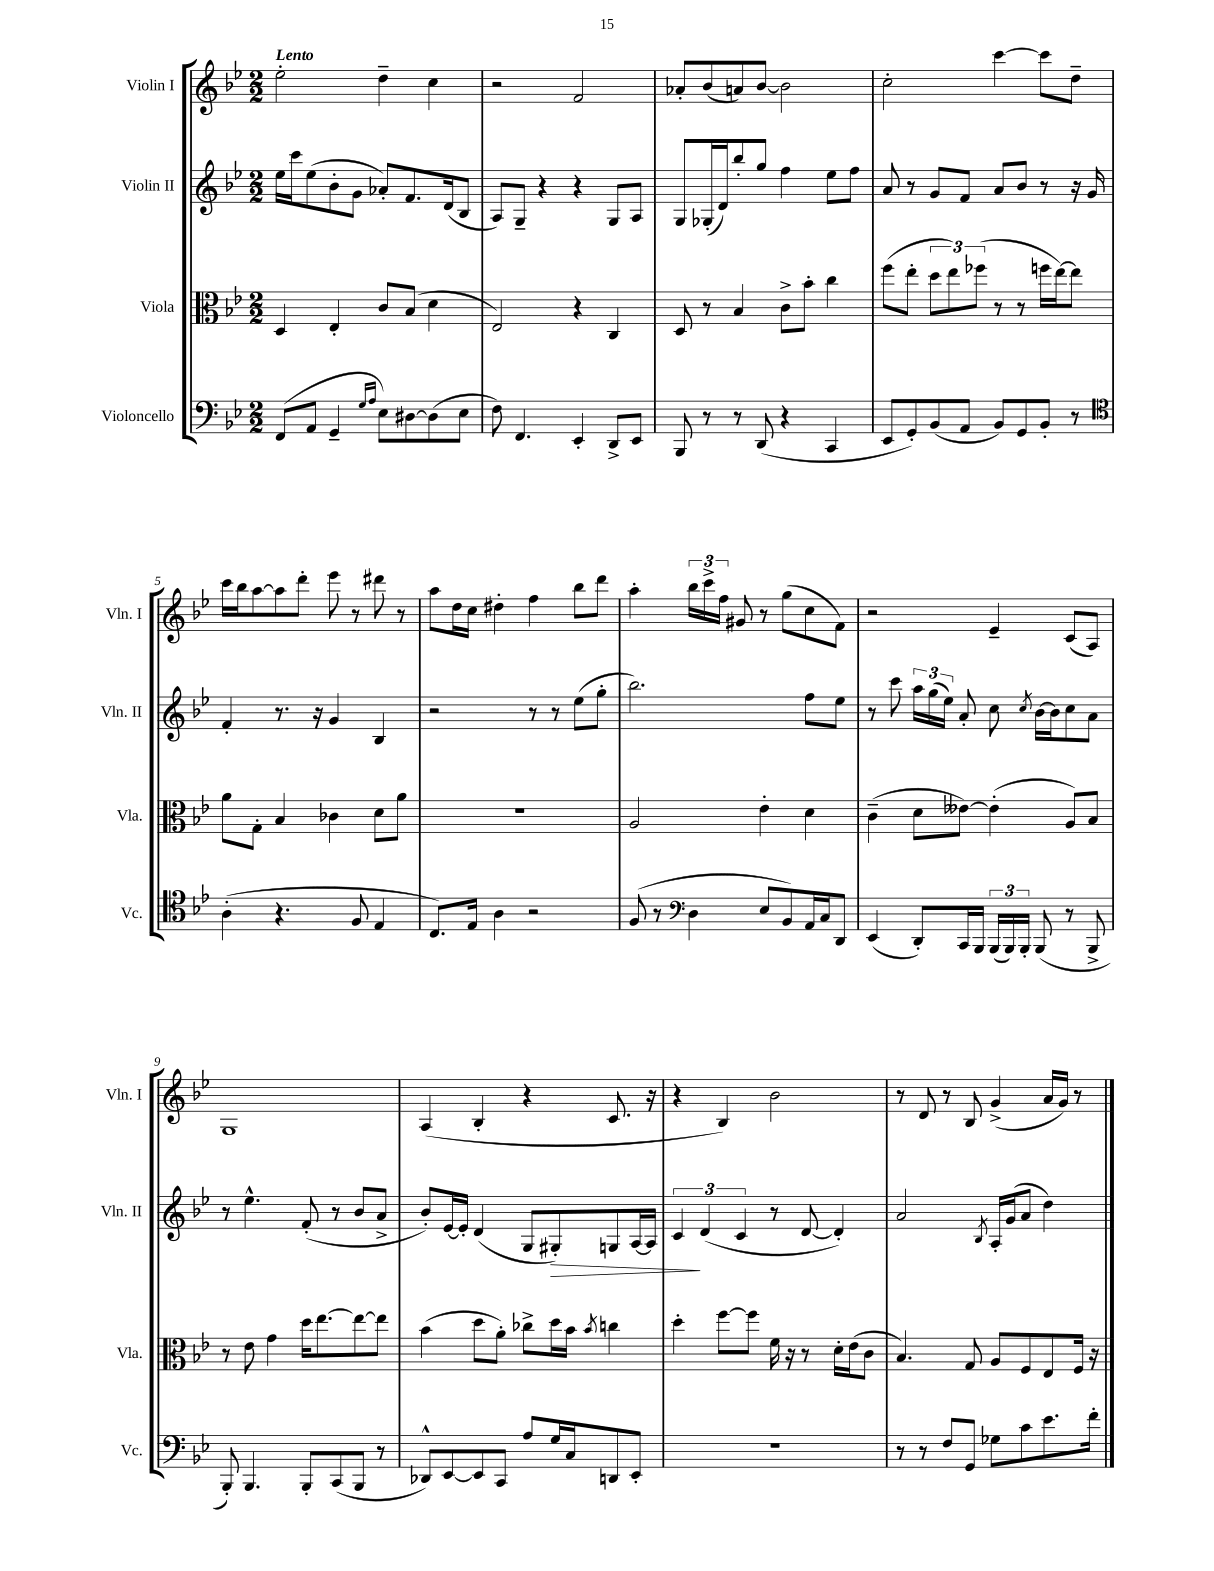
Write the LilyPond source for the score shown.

<<
\new StaffGroup <<
\new Staff = "s0" \with { instrumentName = "Violin I" shortInstrumentName = "Vln. I" } {
    \clef treble \key bes \major \numericTimeSignature \time 2/2 \tempo "Lento"
    \autoBeamOff ees''2-. d''4-- c''4 |
    r2 f'2 |
    aes'8[-. bes'8( a'8) bes'8]~ bes'2 |
    c''2-. c'''4~ c'''8[ d''8]-- |
    c'''16[ bes''16 a''8~ a''8 d'''8]-. ees'''8 r8 dis'''8 r8 |
    a''8[ d''16 c''16] dis''4-. f''4 bes''8[ d'''8] |
    a''4-. \tuplet 3/2 { bes''16[ c'''16-> f''16] } gis'8 r8 g''8[( c''8 f'8]) |
    r2 ees'4-- c'8[( a8]) |
    g1 |
    a4( bes4-. r4 c'8. r16 |
    r4 bes4) bes'2 |
    r8 d'8 r8 bes8 g'4->( a'16[ g'16]) r8 \bar "|." |
}
\new Staff = "s1" \with { instrumentName = "Violin II" shortInstrumentName = "Vln. II" } {
    \clef treble \key bes \major \numericTimeSignature \time 2/2
    \autoBeamOff ees''16[ c'''16 ees''8( bes'8-. g'8] aes'8[-.) f'8. d'16( bes8] |
    a8[) g8]-- r4 r4 g8[ a8] |
    g8[ ges16-.( d'16) bes''8-. g''8] f''4 ees''8[ f''8] |
    a'8 r8 g'8[ f'8] a'8[ bes'8] r8 r16 g'16 |
    f'4-. r8. r16 g'4 bes4 |
    r2 r8 r8 ees''8[( g''8]-. |
    bes''2.) f''8[ ees''8] |
    r8 c'''8 \tuplet 3/2 { a''16[ g''16( ees''16]) } a'8-. c''8 \acciaccatura { c''8 } bes'16[~ bes'16 c''8 a'8] |
    r8 ees''4.-^ f'8-.( r8 bes'8[ a'8]-> |
    bes'8[-.) ees'16~ ees'16]-. d'4( g8[ gis8-.\>) g8 a16~ a16] |
    \tuplet 3/2 { c'4\! d'4( c'4 } r8 d'8~ d'4-.) |
    a'2 \acciaccatura { bes8 } a16[-. g'16( a'8] d''4) \bar "|." |
}
\new Staff = "s2" \with { instrumentName = "Viola" shortInstrumentName = "Vla." } {
    \clef alto \key bes \major \numericTimeSignature \time 2/2
    \autoBeamOff d4 ees4-. c'8[ bes8]( d'4 |
    ees2) r4 c4 |
    d8 r8 bes4 c'8[-> bes'8]-. c''4 |
    f''8[( ees''8]-. \tuplet 3/2 { d''8[ ees''8) fes''8]( } r8 r8 f''16[ ees''16~) ees''8] |
    a'8[ g8]-. bes4 ces'4 d'8[ a'8] |
    r1 |
    a2 ees'4-. d'4 |
    c'4--( d'8[ eeses'8]~) eeses'4-.( a8[) bes8] |
    r8 ees'8 g'4 d''16[ ees''8.~ ees''8~ ees''8] |
    bes'4( d''8[ a'8]-.) ces''8[-> d''16 bes'16] \acciaccatura { bes'8 } c''4 |
    d''4-. f''8[~ f''8] f'16 r16 r8 d'16[-. ees'16( c'8] |
    bes4.) g8 a8[ f8 ees8 f16] r16 \bar "|." |
}
\new Staff = "s3" \with { instrumentName = "Violoncello" shortInstrumentName = "Vc." } {
    \clef bass \key bes \major \numericTimeSignature \time 2/2
    \autoBeamOff f,8[( a,8] g,4-- \grace { g16[ a16] } ees8[) dis8~ dis8( ees8] |
    f8) f,4. ees,4-. d,8[-> ees,8] |
    bes,,8 r8 r8 d,8( r4 c,4 |
    ees,8[ g,8-.) bes,8( a,8] bes,8[) g,8 bes,8]-. r8 |
    \clef tenor a4-.( r4. f8 ees4 |
    c8.[) ees16] a4 r2 |
    f8( r8 \clef bass d4 ees8[ bes,8) a,16 c16 d,8] |
    ees,4( d,8[-.) c,16 bes,,16] \tuplet 3/2 { bes,,16[( bes,,16) bes,,16]-. } bes,,8( r8 bes,,8-> |
    bes,,8-.) bes,,4. bes,,8[-. c,8( bes,,8] r8 |
    des,8[-^) ees,8~ ees,8 c,8] a8[ g16 c16 d,8 ees,8]-. |
    R1 |
    r8 r8 f8[ g,8] ges8[ c'8 ees'8. f'16]-. \bar "|." |
}
>>
>>
